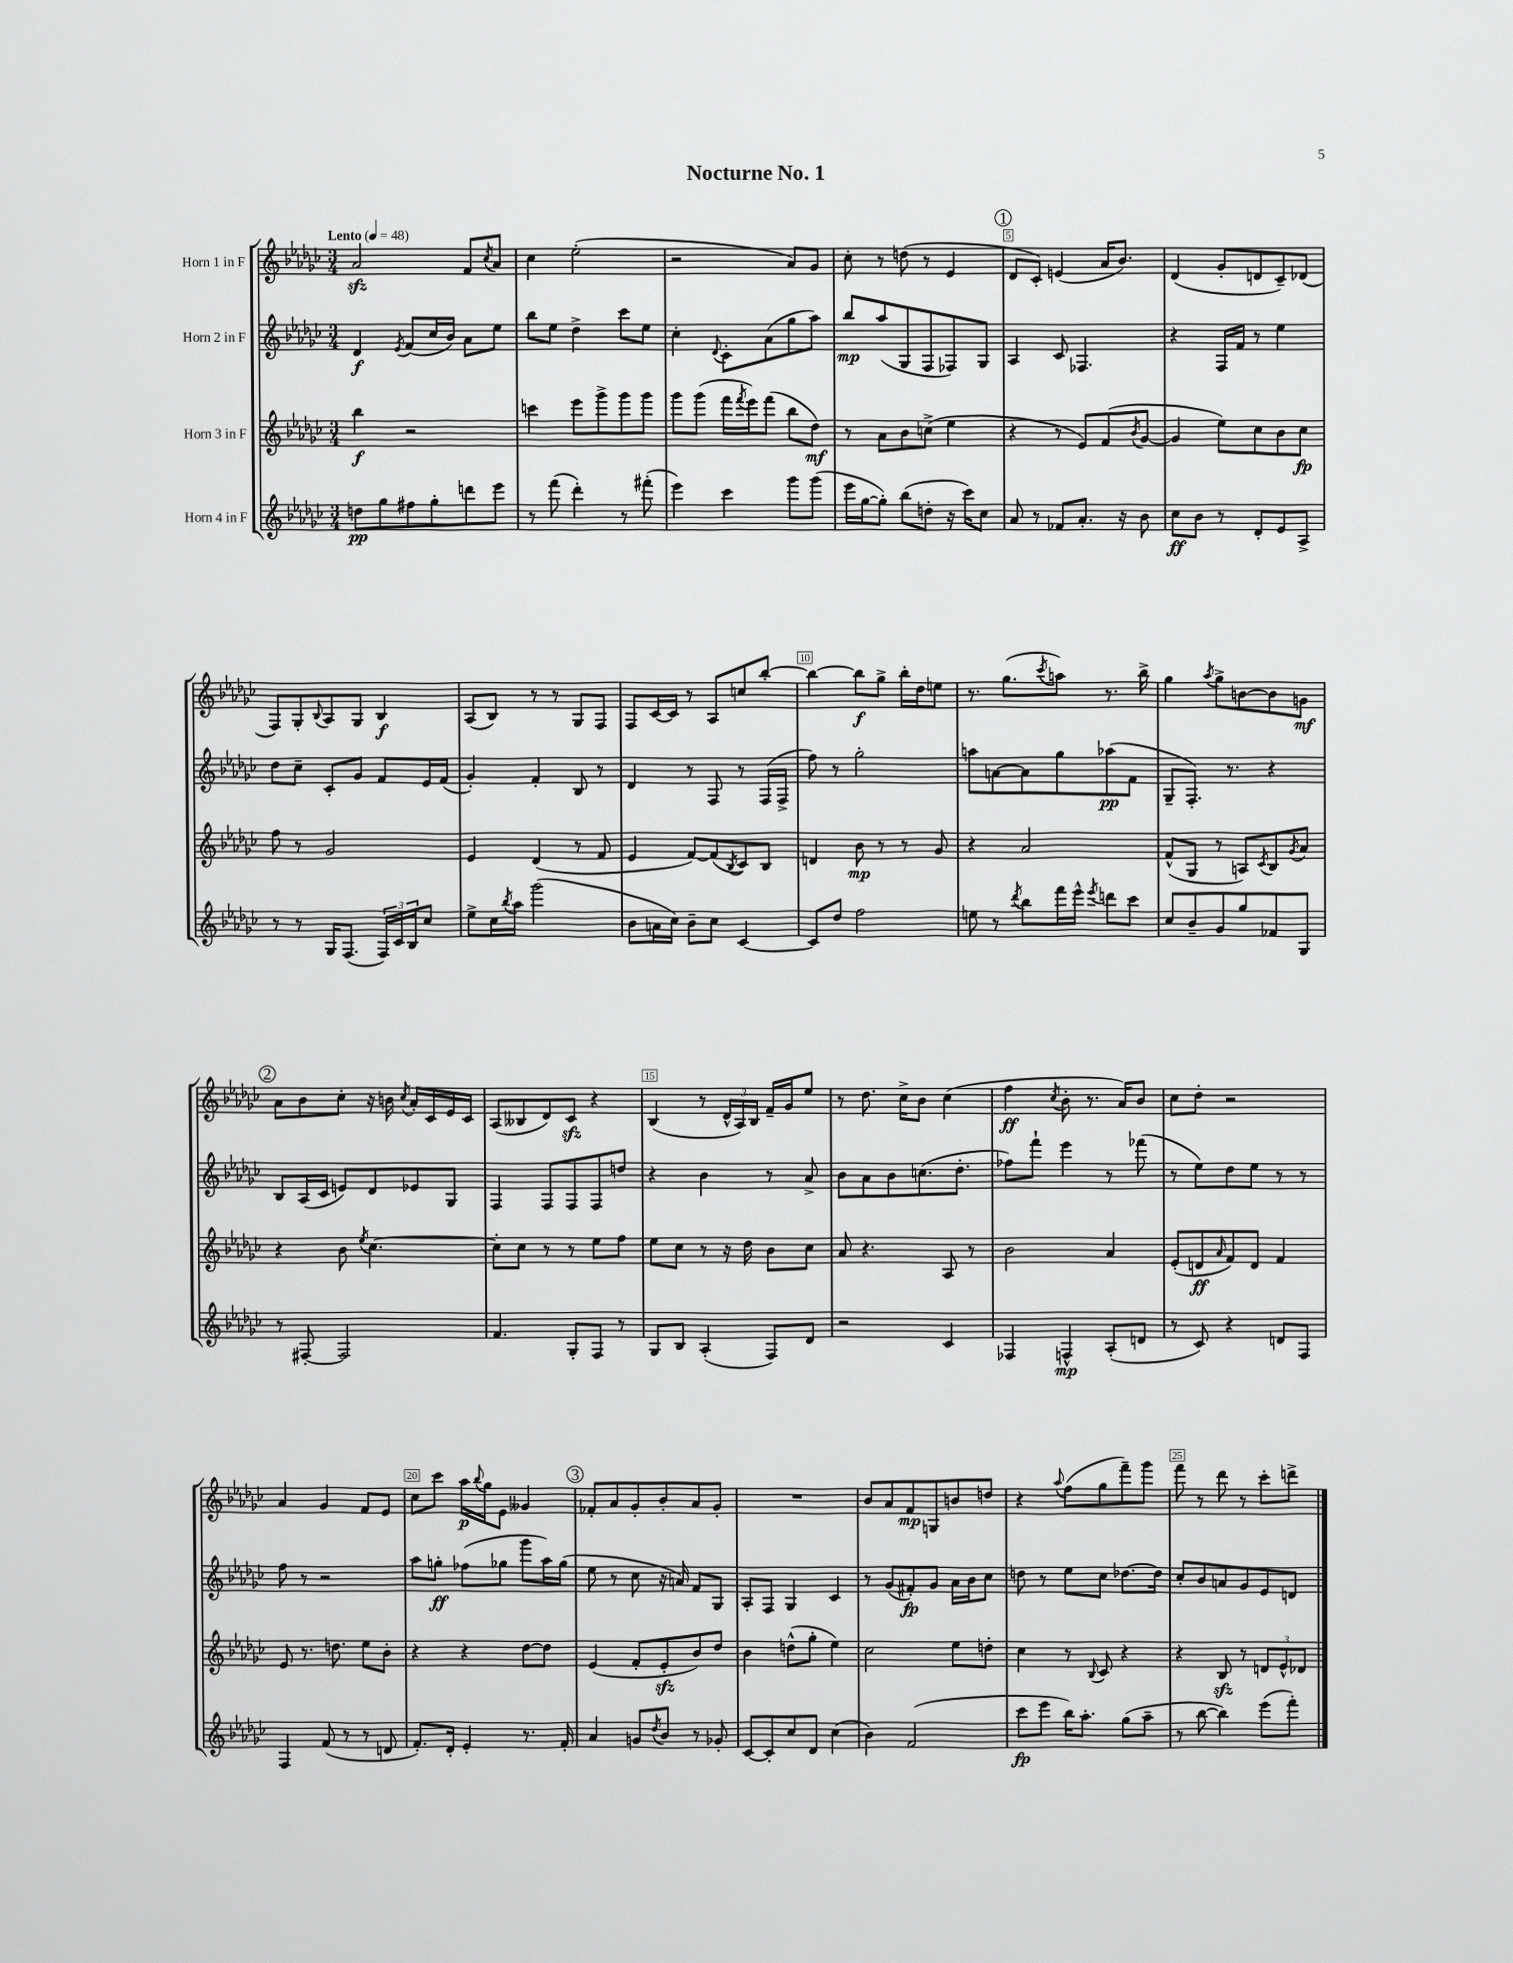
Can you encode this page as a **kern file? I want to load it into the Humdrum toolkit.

**kern	**dynam	**kern	**dynam	**kern	**dynam	**kern	**dynam
*part4	*part4	*part3	*part3	*part2	*part2	*part1	*part1
*staff4	*staff4	*staff3	*staff3	*staff2	*staff2	*staff1	*staff1
*I"Horn 4 in F	*	*I"Horn 3 in F	*	*I"Horn 2 in F	*	*I"Horn 1 in F	*
*clefG2	*	*clefG2	*	*clefG2	*	*clefG2	*
*k[b-e-a-d-g-c-]	*	*k[b-e-a-d-g-c-]	*	*k[b-e-a-d-g-c-]	*	*k[b-e-a-d-g-c-]	*
*M3/4	*	*M3/4	*	*M3/4	*	*M3/4	*
*MM48	*	*MM48	*	*MM48	*	*MM48	*
=1	=1	=1	=1	=1	=1	=1	=1
!	!	!	!	!	!	!LO:TX:a:B:t=Lento	!
8ddn\L	pp	4bb-\	f	4d-/	f	2a-zz/	.
8gg-\	.	.	.	.	.	.	.
.	.	.	.	8qe-/	.	.	.
8ff#X\	.	2r	.	(8f/L	.	.	.
8gg-'\	.	.	.	16cc-/L	.	.	.
.	.	.	.	16b-/JJ)	.	.	.
8dddn\	.	.	.	8a-\L	.	8f/L	.
.	.	.	.	.	.	8qcc-/	.
8eee-\J	.	.	.	8ee-\J	.	8a-/J	.
=2	=2	=2	=2	=2	=2	=2	=2
8r	.	4cccn\	.	8bb-\L	.	4cc-\	.
(8fff\	.	.	.	8ee-\J	.	.	.
4ddd-'\)	.	8eee-\L	.	4dd-^\	.	(2ee-'\	.
.	.	8ggg-^\	.	.	.	.	.
8r	.	8ggg-\	.	8ccc-\L	.	.	.
(8fff#X'\	.	8ggg-\J	.	8ee-\J	.	.	.
=3	=3	=3	=3	=3	=3	=3	=3
4eee-\)	.	8ggg-\L	.	4cc-'\	.	2r	.
.	.	(8ggg-\J	.	.	.	.	.
.	.	.	.	8qqd-/	.	.	.
4ccc-\	.	16fff\LL	.	8c-'\L	.	.	.
.	.	8qfff/	.	.	.	.	.
.	.	16eee-\J)	.	.	.	.	.
.	.	(8fff\J	.	(8a-\	.	.	.
8ggg-\L	.	8bb-\L	.	8gg-\	.	8a-/L)	.
(8ggg-\J	.	8dd-\J)	mf	8aa-\J)	.	8g-/J	.
=4	=4	=4	=4	=4	=4	=4	=4
16eee-\LL	.	8r	.	8bb-/L	mp	8cc-'\	.
[16gg-\J	.	.	.	.	.	.	.
8gg-'\J])	.	8a-\L	.	(8aa-/	.	8r	.
(8bb-\L	.	8b-\	.	8G-/	.	(8ddn\	.
8ddn'\J	.	(8ccn^\J	.	8F/	.	8r	.
16r	.	4ee-\	.	8F-X/)	.	4e-/	.
16ccc-\KL)	.	.	.	.	.	.	.
8cc-\J	.	.	.	8G-/J	.	.	.
!!LO:REH:place=s1:t=1
=5	=5	=5	=5	=5	=5	=5	=5
8a-/	.	4r	.	4A-/	.	8d-/L	.
8r	.	.	.	.	.	8c-'/J)	.
8f-X/L	.	8r	.	8c-/	.	(4en/	.
8.a-'/J	.	8e-/L)	.	4.F-X/	.	.	.
.	.	(8f/	.	.	.	16a-/KL	.
16r	.	.	.	.	.	8.b-/J)	.
.	.	8qb-/	.	.	.	.	.
8b-\	.	[8g-/J	.	.	.	.	.
=6	=6	=6	=6	=6	=6	=6	=6
8cc-\L	ff	4g-/]	.	4r	.	(4d-/	.
8b-\J	.	.	.	.	.	.	.
8r	.	8ee-\L)	.	16F/LL	.	8g-'/L	.
.	.	.	.	16f/JJ	.	.	.
8d-'/L	.	8cc-\	.	8r	.	8dn/	.
8e-/	.	8b-\	.	4ee-\	.	8c-~/)	.
8A-^/J	.	8cc-\J	fp	.	.	(8d-X/J	.
!!LO:LB:g=z
=7	=7	=7	=7	=7	=7	=7	=7
8r	.	8ff\	.	8dd-\L	.	8F/L)	.
8r	.	8r	.	8cc-~\J	.	8G-'/	.
.	.	.	.	.	.	8qqB-/	.
16G-/KL	.	2g-/	.	8c-'/L	.	8A-/	.
(8.F/J	.	.	.	.	.	.	.
.	.	.	.	8g-/J	.	8G-/J	.
24F/LL)	.	.	.	8f/L	.	4B-/	f
24c-/	.	.	.	.	.	.	.
24B-/J	.	.	.	.	.	.	.
8cc-/J	.	.	.	16e-/L	.	.	.
.	.	.	.	(16f/JJ	.	.	.
=8	=8	=8	=8	=8	=8	=8	=8
8ee-^\L	.	4e-/	.	4g-'/)	.	(8A-/L	.
16cc-\L	.	.	.	.	.	8B-/J)	.
8qbb-/	.	.	.	.	.	.	.
16aa-\JJ	.	.	.	.	.	.	.
(2ggg-\	.	(4d-/	.	4f'/	.	8r	.
.	.	.	.	.	.	8r	.
.	.	8r	.	8B-/	.	8G-/L	.
.	.	8f/	.	8r	.	8F/J	.
=9	=9	=9	=9	=9	=9	=9	=9
8b-\L	.	4e-/	.	4d-/	.	8F/L	.
16an\L	.	.	.	.	.	[16c-/L	.
16cc-\JJ)	.	.	.	.	.	16c-/JJ]	.
8b-~\L	.	[8f/L)	.	8r	.	8r	.
8cc-\J	.	(8f/]	.	8F/	.	8A-/L	.
.	.	8qB-/	.	.	.	.	.
[4c-/	.	8c-/)	.	8r	.	8ccn/	.
.	.	8B-/J	.	(16F/LL	.	[8bb-'/J	.
.	.	.	.	16F^/JJ	.	.	.
=10	=10	=10	=10	=10	=10	=10	=10
8c-/L]	.	4dn/	.	8ff\)	.	4bb-\_	.
8dd-/J	.	.	.	8r	.	.	.
2ff\	.	8b-\	mp	2gg-'\	.	8bb-\L]	f
.	.	8r	.	.	.	8gg-^\J	.
.	.	8r	.	.	.	16bb-'\LL	.
.	.	.	.	.	.	16dd-\J	.
.	.	8g-/	.	.	.	8een\J	.
=11	=11	=11	=11	=11	=11	=11	=11
8een\	.	4r	.	8aan\L	.	8.r	.
8r	.	.	.	[8an\	.	.	.
.	.	.	.	.	.	(8.gg-\L	.
8qddd-/	.	.	.	.	.	.	.
8bb-\L	.	2a-/	.	8a\]	.	.	.
.	.	.	.	.	.	8qccc-/	.
16fff\L	.	.	.	8gg-\	.	8aan\J)	.
16eee-^^\JJ	.	.	.	.	.	.	.
8qeee-/	.	.	.	.	.	.	.
8dddn\L	.	.	.	(8aa-X\	pp	8.r	.
8ccc-\J	.	.	.	8f\J	.	.	.
.	.	.	.	.	.	16bb-^\	.
=12	=12	=12	=12	=12	=12	=12	=12
8cc-/L	.	(8f^^/L	.	8G-~/L	.	4gg-\	.
8b-~/	.	8G-/J	.	8.F'/J)	.	.	.
.	.	.	.	.	.	8qaa-/	.
8g-/	.	8r	.	.	.	8gg-^\L	.
.	.	.	.	8.r	.	.	.
8gg-/	.	8An/L)	.	.	.	[8bn\	.
.	.	8qc-/	.	.	.	.	.
8f-X/	.	8B-/	.	4r	.	8b\]	.
.	.	8qg-/	.	.	.	.	.
8G-/J	.	8a-/J	.	.	.	8gn\J	mf
!!LO:LB:g=z
!!LO:REH:place=s1:t=2
=13	=13	=13	=13	=13	=13	=13	=13
8r	.	4r	.	8B-/L	.	8a-\L	.
[8F#X'/	.	.	.	(16A-/L	.	8b-\	.
.	.	.	.	16c-/JJ	.	.	.
2F#/]	.	8b-\	.	8en/L)	.	8cc-'\J	.
.	.	8qee-/	.	.	.	.	.
.	.	[4.cc-\	.	8d-/	.	16r	.
.	.	.	.	.	.	16bn\	.
.	.	.	.	.	.	8qcc-/	.
.	.	.	.	8e-X/	.	16a-'/LL	.
.	.	.	.	.	.	16c-/	.
.	.	.	.	8G-/J	.	16e-/	.
.	.	.	.	.	.	16c-/JJ	.
=14	=14	=14	=14	=14	=14	=14	=14
4.f/	.	8cc-'\L]	.	4F/	.	(8A-/L	.
.	.	8cc-\J	.	.	.	8B--X/	.
.	.	8r	.	8F/L	.	8d-/)	.
8G-'/L	.	8r	.	8F/	.	8c-zz/J	.
8F/J	.	8ee-\L	.	8F/	.	4r	.
8r	.	8ff\J	.	8ddn/J	.	.	.
=15	=15	=15	=15	=15	=15	=15	=15
8G-/L	.	8ee-\L	.	4r	.	(4B-/	.
8B-/J	.	8cc-\J	.	.	.	.	.
(4A-'/	.	8r	.	4b-\	.	8r	.
.	.	16r	.	.	.	24d-^^/LL	.
.	.	.	.	.	.	24A-/)	.
.	.	16dd-\	.	.	.	.	.
.	.	.	.	.	.	24B-/JJ	.
8F/L)	.	8b-\L	.	8r	.	16f~/LL	.
.	.	.	.	.	.	16g-/J	.
8d-/J	.	8cc-\J	.	8a-^/	.	8ee-/J	.
=16	=16	=16	=16	=16	=16	=16	=16
2r	.	8a-/	.	8b-\L	.	8r	.
.	.	4.r	.	8a-\	.	8.dd-\	.
.	.	.	.	8b-\	.	.	.
.	.	.	.	.	.	16cc-^\KL	.
.	.	.	.	(8.ccn\	.	8b-\J	.
4c-/	.	8A-/	.	.	.	(4cc-\	.
.	.	.	.	8.dd-'\J	.	.	.
.	.	8r	.	.	.	.	.
=17	=17	=17	=17	=17	=17	=17	=17
4F-X/	.	2b-\	.	8ff-X\L)	.	4ff\	ff
.	.	.	.	8fff`\J	.	.	.
.	.	.	.	.	.	8qcc-/	.
4Fn^^/	mp	.	.	4eee-\	.	8b-'\	.
.	.	.	.	.	.	8.r	.
(8A-'/L	.	4a-/	.	8r	.	.	.
.	.	.	.	.	.	16a-/KL)	.
8dn/J	.	.	.	(8fff-X\	.	8b-/J	.
=18	=18	=18	=18	=18	=18	=18	=18
8r	.	(8e-'/L	.	8r	.	8cc-\L	.
8c-/)	.	8dn/	ff	8ee-\L)	.	8dd-'\J	.
.	.	16qqa-/	.	.	.	.	.
4r	.	8f/)	.	8dd-\	.	2r	.
.	.	8d/J	.	8ee-\J	.	.	.
8dn/L	.	4f/	.	8r	.	.	.
8F/J	.	.	.	8r	.	.	.
!!LO:LB:g=z
=19	=19	=19	=19	=19	=19	=19	=19
4F/	.	8e-/	.	8ff\	.	4a-/	.
.	.	8.r	.	8r	.	.	.
(8f/	.	.	.	2r	.	4g-/	.
.	.	8.ddn\	.	.	.	.	.
8r	.	.	.	.	.	.	.
8r	.	8ee-\L	.	.	.	8f/L	.
8dn/	.	8b-'\J	.	.	.	8e-/J	.
=20	=20	=20	=20	=20	=20	=20	=20
8.f'/L)	.	4r	.	8aa-\L	.	8cc-\L	.
.	.	.	.	8ggn'\J	ff	8ccc-\J	.
16d-'/Jk	.	.	.	.	.	.	.
4e-'/	.	4r	.	(8ff-X\L	.	16aa-\LL	p
.	.	.	.	.	.	8qqbb-/	.
.	.	.	.	.	.	16gg-\J	.
.	.	.	.	8gg-X\J	.	8e-\J	.
8.r	.	[8dd-\L	.	8ggg-\L	.	4g--X/	.
.	.	8dd-\J]	.	16aa-\L)	.	.	.
16f'/	.	.	.	(16gg-\JJ	.	.	.
!!LO:REH:place=s1:t=3
=21	=21	=21	=21	=21	=21	=21	=21
4a-/	.	(4e-/	.	8ee-\	.	8f-X'/L	.
.	.	.	.	8r	.	8a-/	.
8gn/L	.	8f'/L	.	8cc-\	.	8g-'/	.
8qdd-/	.	.	.	.	.	.	.
8b-/J	.	8e-zz'/	.	16r	.	8b-'/	.
.	.	.	.	16an/)	.	.	.
8r	.	8b-/)	.	8f/L	.	8a-/	.
8g-X'/	.	8dd-/J	.	8G-/J	.	8g-'/J	.
=22	=22	=22	=22	=22	=22	=22	=22
[8c-/L	.	4b-\	.	8A-'/L	.	2.r	.
8c-'/]	.	.	.	8F/J	.	.	.
8cc-/	.	(8ddn^^\L	.	4G-/	.	.	.
8d-/J	.	8gg-'\J	.	.	.	.	.
(4cc-\	.	4ee-\)	.	4c-/	.	.	.
=23	=23	=23	=23	=23	=23	=23	=23
4b-\)	.	2cc-\	.	8r	.	8b-/L	.
.	.	.	.	(8g-/L	.	8a-/	.
(2f/	.	.	.	8f#X'/)	fp	8f/	mp
.	.	.	.	8g-/J	.	8Gn/	.
.	.	8ee-\L	.	16a-\LL	.	8bn/	.
.	.	.	.	16b-\J	.	.	.
.	.	8ddn'\J	.	8cc-\J	.	8ddn/J	.
=24	=24	=24	=24	=24	=24	=24	=24
8ccc-\L	fp	4cc-\	.	8ddn\	.	4r	.
8eee-\J	.	.	.	8r	.	.	.
.	.	.	.	.	.	8qqaa-/	.
16bb-\KL)	.	8r	.	8ee-\L	.	(8ff\L	.
8.aa-'\J	.	.	.	.	.	.	.
.	.	8qqB-/	.	.	.	.	.
.	.	8c-/	.	8cc-\J	.	8gg-\	.
(8gg-\L	.	4r	.	[8.dd-X\L	.	8fff~\)	.
8aa-~\J	.	.	.	.	.	8ggg-\J	.
.	.	.	.	16dd-\Jk]	.	.	.
=25	=25	=25	=25	=25	=25	=25	=25
8r	.	4r	.	8cc-'/L	.	8fff\	.
[8bb-\	.	.	.	8b-/	.	8r	.
4bb-\])	.	8B-zz/	.	8an/	.	8ddd-\	.
.	.	8r	.	8g-/	.	8r	.
(8eee-\L	.	12dn/L	.	8e-/	.	8ccc-'\L	.
.	.	12e-^^/	.	.	.	.	.
8fff'\J)	.	.	.	8dn/J	.	8dddn^\J	.
.	.	12d-X/J	.	.	.	.	.
==	==	==	==	==	==	==	==
*-	*-	*-	*-	*-	*-	*-	*-
